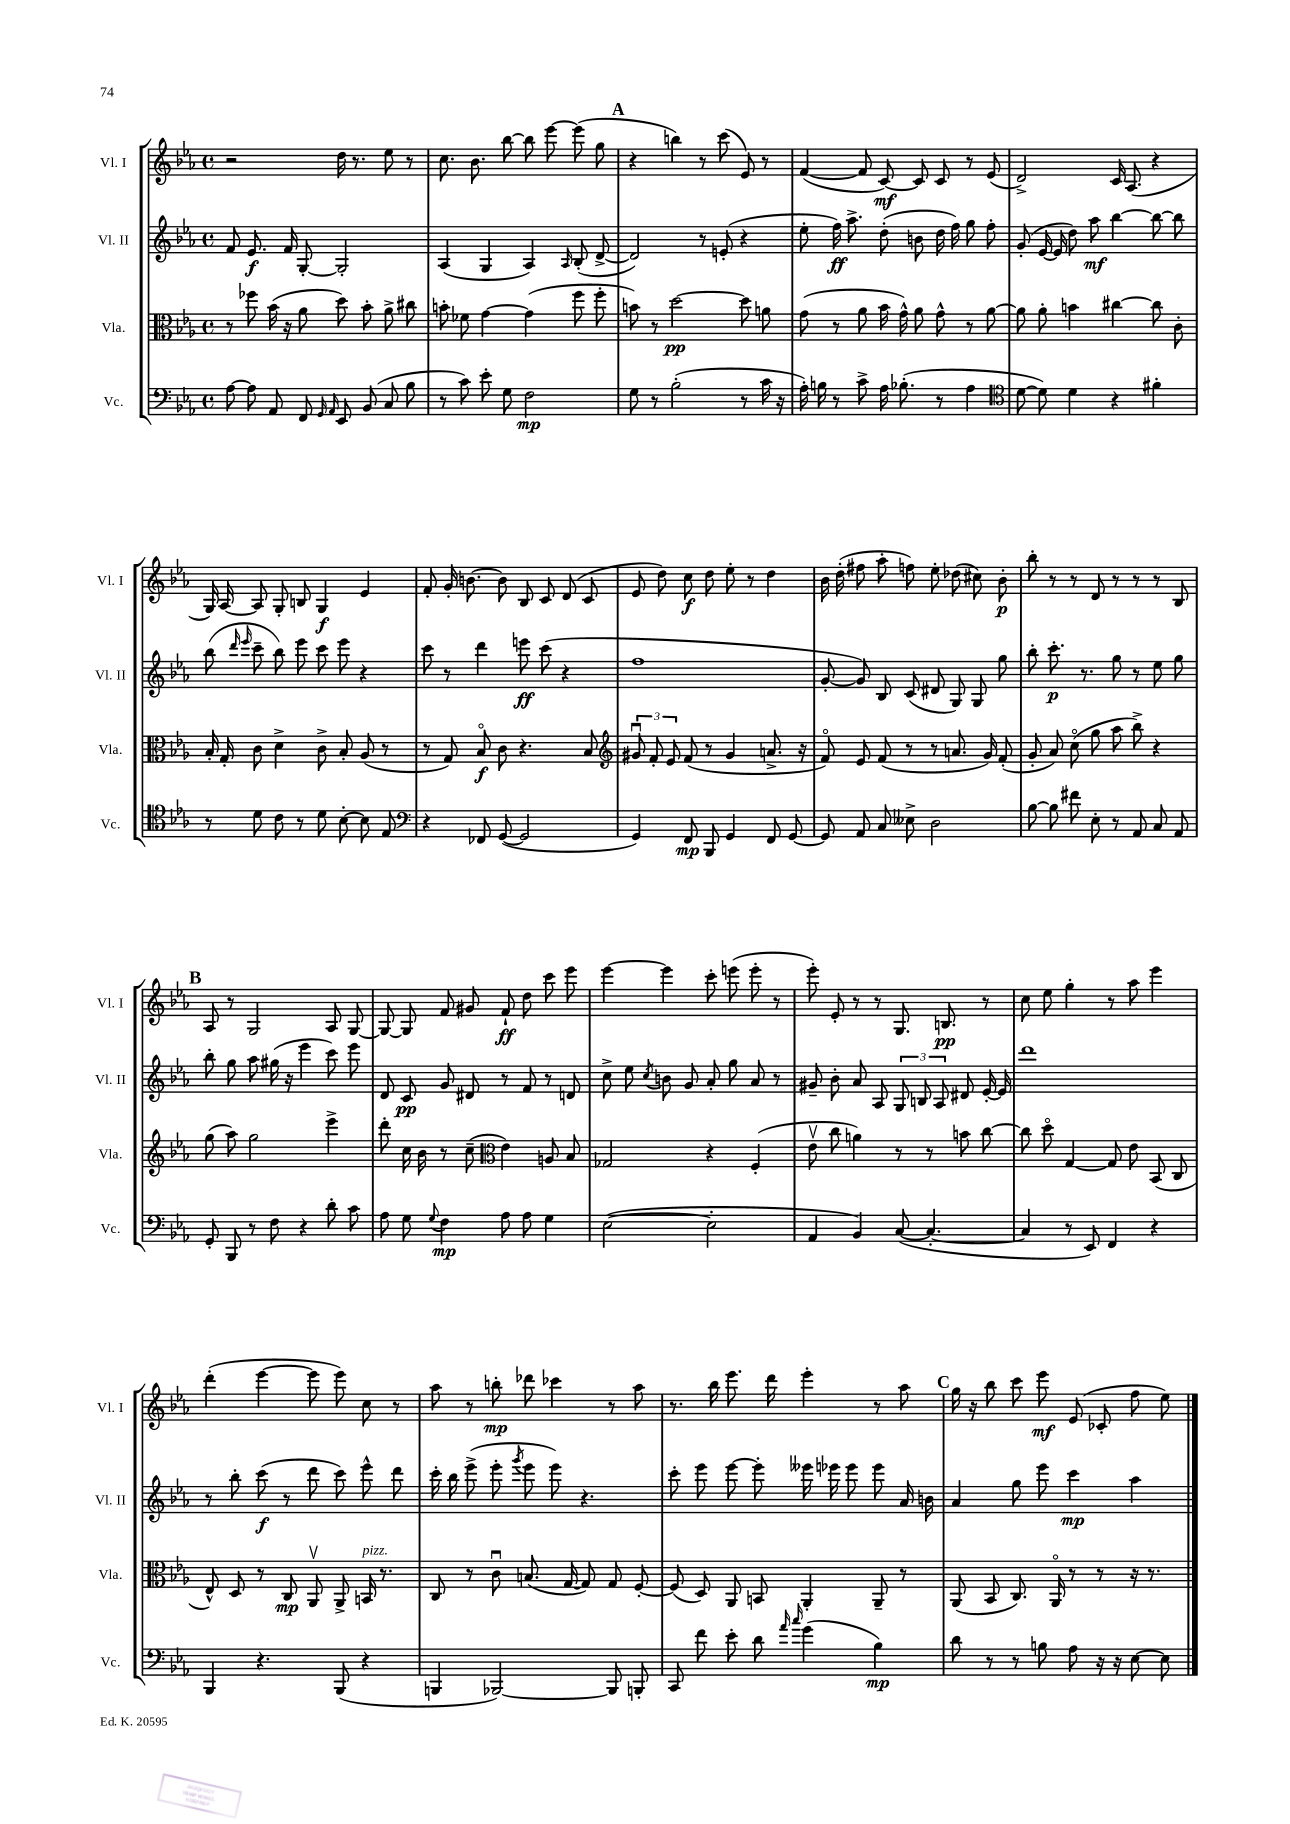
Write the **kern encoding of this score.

**kern	**dynam	**kern	**dynam	**kern	**dynam	**kern	**dynam
*part4	*part4	*part3	*part3	*part2	*part2	*part1	*part1
*staff4	*staff4	*staff3	*staff3	*staff2	*staff2	*staff1	*staff1
*I"Vc.	*	*I"Vla.	*	*I"Vl. II	*	*I"Vl. I	*
*I'Vc.	*	*I'Vla.	*	*I'Vl. II	*	*I'Vl. I	*
*clefF4	*	*clefC3	*	*clefG2	*	*clefG2	*
*k[b-e-a-]	*	*k[b-e-a-]	*	*k[b-e-a-]	*	*k[b-e-a-]	*
*M4/4	*	*M4/4	*	*M4/4	*	*M4/4	*
*met(c)	*	*met(c)	*	*met(c)	*	*met(c)	*
=126	=126	=126	=126	=126	=126	=126	=126
[8A-\	.	8r	.	8f/	.	2r	.
8A-\]	.	8ff-X\	.	8.e-/	f	.	.
8AA-/	.	(16b-\	.	.	.	.	.
.	.	16r	.	16f/	.	.	.
8FF/	.	8a-\	.	[8G'/	.	.	.
16qqGG/	.	.	.	.	.	.	.
16qqAA-/	.	.	.	.	.	.	.
8EE-/	.	8dd\)	.	2G'/]	.	16dd\	.
.	.	.	.	.	.	8.r	.
(8BB-/	.	8b-'\	.	.	.	.	.
8C/	.	8a-^\	.	.	.	8ee-\	.
8B-\	.	8cc#X\	.	.	.	8r	.
=127	=127	=127	=127	=127	=127	=127	=127
8r	.	8bn'\	.	(4A-/	.	8.cc\	.
8c\)	.	8f-X\	.	.	.	.	.
.	.	.	.	.	.	8.b-\	.
8e-'\	.	[4g\	.	4G/	.	.	.
8G\	.	.	.	.	.	[8bb-\	.
2F\	mp	(4g\]	.	4A-/)	.	8bb-\]	.
.	.	.	.	.	.	[8eee-\	.
.	.	.	.	16qqA-/	.	.	.
.	.	8ff\	.	(8B-'/	.	(8eee-\]	.
.	.	8ff'\	.	[8d^/	.	8gg\	.
!!LO:REH:place=s1:t=A
=128	=128	=128	=128	=128	=128	=128	=128
8G\	.	8bn\)	.	2d/])	.	4r	.
8r	.	8r	.	.	.	.	.
(2B-'\	.	[2dd\	pp	.	.	4bbn\)	.
.	.	.	.	8r	.	8r	.
.	.	.	.	(8en'/	.	(8ccc\	.
8r	.	8dd\]	.	4r	.	8e-/)	.
16c\	.	8an\	.	.	.	8r	.
16r	.	.	.	.	.	.	.
=129	=129	=129	=129	=129	=129	=129	=129
16A-'\)	.	(8g\	.	8ee-'\	.	([4f/	.
16Bn\	.	.	.	.	.	.	.
8r	.	8r	.	16ff\)	ff	.	.
.	.	.	.	8.aa-^\	.	.	.
8c^\	.	8a-\	.	.	.	8f/]	.
16A-\	.	16b-\	.	(8dd'\	.	[8c/)	mf
(8.B-X'\	.	16g^^\)	.	.	.	.	.
.	.	8a-\	.	8bn\	.	8c/]	.
8r	.	8g^^\	.	16dd\	.	8c/	.
.	.	.	.	16ff\)	.	.	.
4A-\	.	8r	.	8gg\	.	8r	.
.	.	[8a-\	.	8ff'\	.	(8e-/	.
=130	=130	=130	=130	=130	=130	=130	=130
*clefC4	*	*	*	*	*	*	*
[8d\	.	8a-\]	.	(8g'/	.	2d^/)	.
8d\])	.	8a-'\	.	[16e-/	.	.	.
.	.	.	.	16e-/]	.	.	.
4d\	.	4bn\	.	8dd\)	.	.	.
.	.	.	.	8aa-\	mf	.	.
4r	.	[4cc#X\	.	[4bb-\	.	16c/	.
.	.	.	.	.	.	(8.A-/	.
4f#X'\	.	8cc#\]	.	8bb-\_	.	4r	.
.	.	8c'\	.	8bb-\]	.	.	.
!!LO:LB:g=z
=131	=131	=131	=131	=131	=131	=131	=131
8r	.	16B-'/	.	(8bb-\	.	16G/)	.
.	.	16G'/	.	.	.	[16A-/	.
.	.	.	.	16qqddd/	.	.	.
.	.	.	.	16qqeee-/	.	.	.
8d\	.	8c\	.	8ccc~\	.	8A-/]	.
8c\	.	4d^\	.	8bb-\)	.	8G'/	.
8r	.	.	.	8eee-\	.	8Bn/	.
8d\	.	8c^\	.	8ccc\	.	4G/	f
[8B-'\	.	8B-'/	.	8eee-\	.	.	.
8B-\]	.	(8A-/	.	4r	.	4e-/	.
8E-/	.	8r	.	.	.	.	.
=132	=132	=132	=132	=132	=132	=132	=132
*clefF4	*	*	*	*	*	*	*
4r	.	8r	.	8ccc\	.	8f'/	.
.	.	8G/)	.	8r	.	16g'/	.
.	.	.	.	.	.	[8.bn\	.
8FF-X/	.	8B-/	f	4ddd\	.	.	.
([8GG/	.	8c\	.	.	.	8b\]	.
2GG/]	.	4.r	.	8eeen\	ff	8B-/	.
.	.	.	.	(8ccc\	.	8c/	.
.	.	.	.	4r	.	(8d/	.
.	.	8B-/	.	.	.	8c/	.
=133	=133	=133	=133	=133	=133	=133	=133
*	*	*clefG2	*	*	*	*	*
4GG/)	.	12g#Xu/	.	1ff	.	8e-/	.
.	.	12f'/	.	.	.	.	.
.	.	.	.	.	.	8dd\)	.
.	.	12e-/	.	.	.	.	.
8FF/	mp	(8f/	.	.	.	8cc\	f
8BBB-/	.	8r	.	.	.	8dd\	.
4GG/	.	4g#/	.	.	.	8ee-'\	.
.	.	.	.	.	.	8r	.
8FF/	.	8.an^/	.	.	.	4dd\	.
[8GG/	.	.	.	.	.	.	.
.	.	16r	.	.	.	.	.
=134	=134	=134	=134	=134	=134	=134	=134
8GG/]	.	8f/)	.	[8g'/	.	16b-\	.
.	.	.	.	.	.	(16dd'\	.
8AA-/	.	8e-/	.	8g/])	.	8ff#X\	.
8C/	.	(8f/	.	8B-/	.	8aa-'\	.
8E--X^\	.	8r	.	(8c/	.	8ffn\)	.
2D\	.	8r	.	8d#X/	.	8ee-'\	.
.	.	8.an/	.	8G/)	.	(8dd-X\	.
.	.	.	.	8G/	.	8cc#X\)	.
.	.	16g/)	.	.	.	.	.
.	.	(8f'/	.	8gg\	.	8b-'\	p
=135	=135	=135	=135	=135	=135	=135	=135
[8B-\	.	8g'/	.	8bb-'\	.	8bb-'\	.
8B-\]	.	8a-/)	.	8.ccc'\	p	8r	.
8f#X\	.	(8cc\	.	.	.	8r	.
.	.	.	.	8.r	.	.	.
8E-'\	.	8gg\	.	.	.	8d/	.
8r	.	8aa-\	.	8gg\	.	8r	.
8AA-/	.	8bb-^\)	.	8r	.	8r	.
8C/	.	4r	.	8ee-\	.	8r	.
8AA-/	.	.	.	8gg\	.	8B-/	.
!!LO:LB:g=z
!!LO:REH:place=s1:t=B
=136	=136	=136	=136	=136	=136	=136	=136
8GG'/	.	(8gg\	.	8bb-'\	.	8A-/	.
8BBB-/	.	8aa-\)	.	8gg\	.	8r	.
8r	.	2gg\	.	8aa-\	.	2G/	.
8F\	.	.	.	(16gg#X\	.	.	.
.	.	.	.	16r	.	.	.
4r	.	.	.	4eee-\	.	.	.
8d'\	.	4eee-^\	.	8ccc\)	.	8A-/	.
8c\	.	.	.	8eee-\	.	[8G/	.
=137	=137	=137	=137	=137	=137	=137	=137
8A-\	.	8ddd'\	.	8d/	.	8G/_	.
8G\	.	16cc\	.	8c/	pp	8G/]	.
.	.	16b-\	.	.	.	.	.
8qqG/	.	.	.	.	.	.	.
4F\	mp	8r	.	8g/	.	8f/	.
.	.	(8cc~\	.	8d#X/	.	8g#X/	.
*	*	*clefC3	*	*	*	*	*
8A-\	.	4e-\)	.	8r	.	8f`/	ff
8A-\	.	.	.	8f/	.	8dd\	.
4G\	.	8An/	.	8r	.	8ccc\	.
.	.	8B-/	.	8dn/	.	8eee-\	.
=138	=138	=138	=138	=138	=138	=138	=138
([2E-\	.	2G-X/	.	8cc^\	.	[4eee-\	.
.	.	.	.	8ee-\	.	.	.
.	.	.	.	8qcc/	.	.	.
.	.	.	.	8bn\	.	4eee-\]	.
.	.	.	.	8g/	.	.	.
2E-'\]	.	4r	.	8a-'/	.	8ccc'\	.
.	.	.	.	8gg\	.	(8eeen\	.
.	.	(4F'/	.	8a-/	.	8eee'\	.
.	.	.	.	8r	.	8r	.
=139	=139	=139	=139	=139	=139	=139	=139
4AA-/	.	8e-v\	.	8g#X~/	.	8eee-'\)	.
.	.	8cc\	.	8b-'\	.	8e-'/	.
4BB-/)	.	4an\)	.	8a-/	.	8r	.
.	.	.	.	8A-/	.	8r	.
([8C/	.	8r	.	12G/	.	8.G/	.
.	.	.	.	12Bn/	.	.	.
4.C'/_	.	8r	.	.	.	.	.
.	.	.	.	12A-/	.	.	.
.	.	.	.	.	.	8.Bn/	pp
.	.	8bn\	.	8d#X/	.	.	.
.	.	[8cc\	.	[16e-'/	.	8r	.
.	.	.	.	16e-/]	.	.	.
=140	=140	=140	=140	=140	=140	=140	=140
4C/]	.	8cc\]	.	1ddd	.	8cc\	.
.	.	8dd\	.	.	.	8ee-\	.
8r	.	[4G/	.	.	.	4gg'\	.
8EE-/)	.	.	.	.	.	.	.
4FF/	.	8G/]	.	.	.	8r	.
.	.	8e-\	.	.	.	8aa-\	.
4r	.	(8BB-/	.	.	.	4eee-\	.
.	.	8C/	.	.	.	.	.
!!LO:LB:g=z
=141	=141	=141	=141	=141	=141	=141	=141
4BBB-/	.	8E-^^/)	.	8r	.	(4ddd'\	.
.	.	8D/	.	8bb-'\	.	.	.
4.r	.	8r	.	(8ccc\	f	[4eee-\	.
.	.	8C/	mp	8r	.	.	.
.	.	8AA-v/	.	8ddd\	.	8eee-\]	.
(8BBB-/	.	8AA-^/	.	8ccc\)	.	8eee-\)	.
!	!	!LO:TX:a:i:t=pizz.	!	!	!	!	!
4r	.	16BBn/	.	8eee-^^\	.	8cc\	.
.	.	8.r	.	.	.	.	.
.	.	.	.	8ddd\	.	8r	.
=142	=142	=142	=142	=142	=142	=142	=142
4BBBn/	.	8C/	.	16ccc'\	.	8aa-\	.
.	.	.	.	16bb-\	.	.	.
.	.	8r	.	(8eee-^\	.	8r	.
[2BBB-X/)	.	8cu\	.	8eee-'\	.	8bbn'\	mp
.	.	.	.	8qggg/	.	.	.
.	.	(8.Bn/	.	8eee-\	.	8ddd-X\	.
.	.	.	.	8eee-\)	.	4ccc-X\	.
.	.	[16G/	.	.	.	.	.
.	.	8G/])	.	4.r	.	.	.
8BBB-/]	.	8G/	.	.	.	8r	.
8BBBn'/	.	[8F'/	.	.	.	8aa-\	.
=143	=143	=143	=143	=143	=143	=143	=143
8CC/	.	(8F/]	.	8ccc'\	.	8.r	.
8f\	.	8D/)	.	8eee-\	.	.	.
.	.	.	.	.	.	16bb-\	.
8e-'\	.	8AA-/	.	[8eee-\	.	8.eee-\	.
8d\	.	8BBn/	.	8eee-'\]	.	.	.
.	.	.	.	.	.	16ddd\	.
16qqa-/	.	.	.	.	.	.	.
16qqcc/	.	.	.	.	.	.	.
(4g\	.	4AA-'/	.	16eee--X\	.	4eee-'\	.
.	.	.	.	16eee-X\	.	.	.
.	.	.	.	8eee-\	.	.	.
4B-\)	mp	8AA-~/	.	8eee-\	.	8r	.
.	.	8r	.	16a-/	.	8aa-\	.
.	.	.	.	16bn\	.	.	.
!!LO:REH:place=s1:t=C
=144	=144	=144	=144	=144	=144	=144	=144
8d\	.	(8AA-/	.	4a-/	.	16gg\	.
.	.	.	.	.	.	16r	.
8r	.	8BB-/	.	.	.	8bb-\	.
8r	.	8.C/)	.	8gg\	.	8ccc\	.
8Bn\	.	.	.	8eee-\	.	8eee-\	mf
.	.	16AA-/	.	.	.	.	.
8A-\	.	8r	.	4ccc\	mp	(8e-/	.
16r	.	8r	.	.	.	8c-X'/	.
16r	.	.	.	.	.	.	.
[8E-\	.	16r	.	4aa-\	.	8ff\	.
.	.	8.r	.	.	.	.	.
8E-\]	.	.	.	.	.	8ee-\)	.
==	==	==	==	==	==	==	==
*-	*-	*-	*-	*-	*-	*-	*-
